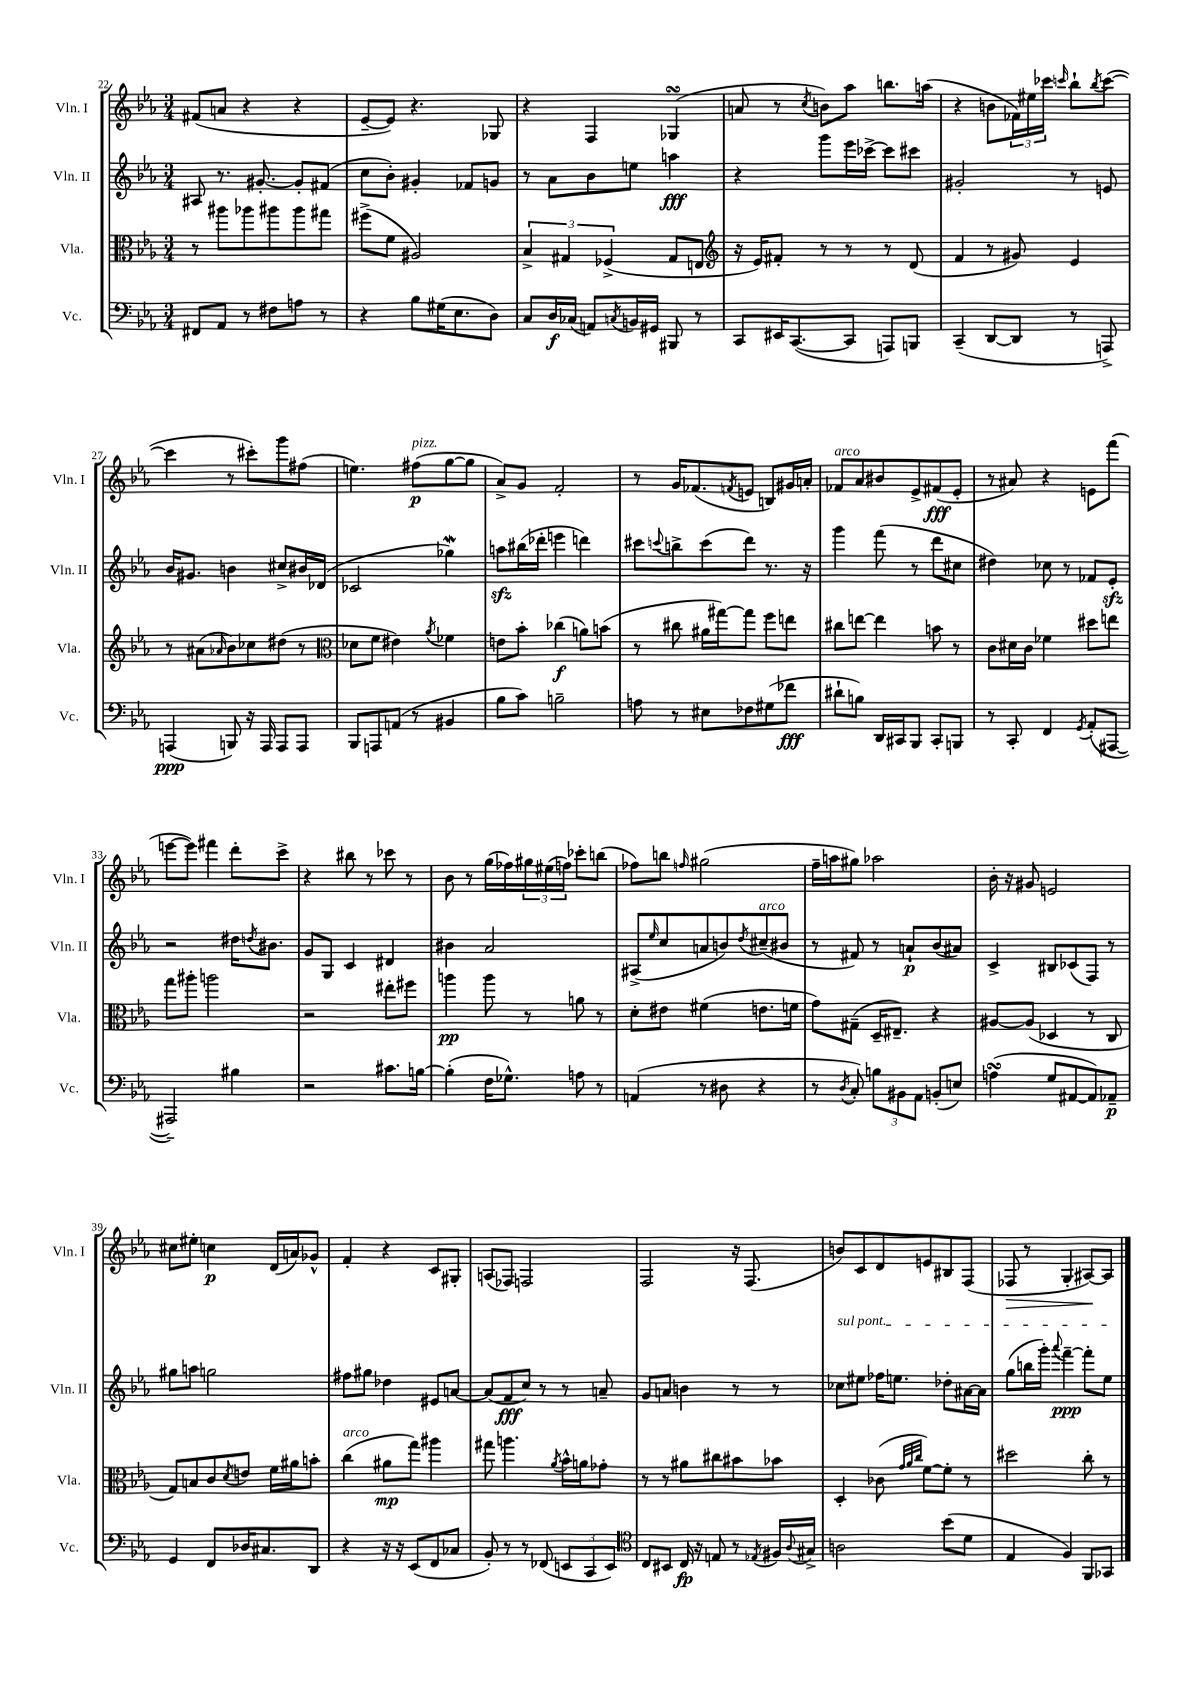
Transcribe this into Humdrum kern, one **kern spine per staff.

**kern	**dynam	**kern	**dynam	**kern	**dynam	**kern	**dynam
*part4	*part4	*part3	*part3	*part2	*part2	*part1	*part1
*staff4	*staff4	*staff3	*staff3	*staff2	*staff2	*staff1	*staff1
*I"Vc.	*	*I"Vla.	*	*I"Vln. II	*	*I"Vln. I	*
*I'Vc.	*	*I'Vla.	*	*I'Vln. II	*	*I'Vln. I	*
*clefF4	*	*clefC3	*	*clefG2	*	*clefG2	*
*k[b-e-a-]	*	*k[b-e-a-]	*	*k[b-e-a-]	*	*k[b-e-a-]	*
*M3/4	*	*M3/4	*	*M3/4	*	*M3/4	*
=22	=22	=22	=22	=22	=22	=22	=22
8FF#X/L	.	8r	.	8A#X/	.	(8f#X/L	.
8AA-/J	.	8aa#X\L	.	8.r	.	8an/J	.
8r	.	8aa-X\	.	.	.	4r	.
.	.	.	.	[8.g#X'/	.	.	.
8F#X\L	.	8aa#X\	.	.	.	.	.
8An\J	.	8aa#\	.	8g#'/L]	.	4r	.
8r	.	8gg#X\J	.	(8f#X/J	.	.	.
=23	=23	=23	=23	=23	=23	=23	=23
4r	.	(8ff#X^\L	.	8cc\L	.	[8e-~/L	.
.	.	8f\J	.	8b-'\J)	.	8e-/J])	.
8B-\L	.	2A#X/)	.	4g#X'/	.	4.r	.
(16G#X\K	.	.	.	.	.	.	.
8.E-\	.	.	.	.	.	.	.
.	.	.	.	8f-X/L	.	.	.
8D\J)	.	.	.	8gn/J	.	8G-X/	.
=24	=24	=24	=24	=24	=24	=24	=24
8C/L	.	6B-^/	.	8r	.	4r	.
16D/L	f	.	.	8a-\L	.	.	.
.	.	6G#X/	.	.	.	.	.
(16C-X/JJ	.	.	.	.	.	.	.
8AAn/L)	.	.	.	8b-\	.	4F/	.
.	.	(6F-X^/	.	.	.	.	.
8qCn/	.	.	.	.	.	.	.
16BBn/L	.	.	.	8een\J	.	.	.
16GG#X/JJ	.	.	.	.	.	.	.
8BBB#X/	.	8G#/L	.	4aan\	fff	(4G-XsSSs/	.
8r	.	8En/J	.	.	.	.	.
=25	=25	=25	=25	=25	=25	=25	=25
*	*	*clefG2	*	*	*	*	*
8CC/L	.	16r	.	4r	.	8an/	.
.	.	16e-/KL)	.	.	.	.	.
16EE#X/K	.	8f#X'/J	.	.	.	8r	.
([8.CC/	.	.	.	.	.	.	.
.	.	.	.	.	.	8qcc/	.
.	.	8r	.	8ggg\L	.	8bn\L)	.
8CC/J]	.	8r	.	16eee-\L	.	8aa-\J	.
.	.	.	.	[16ccc-X^\JJ	.	.	.
8AAAn/L)	.	8r	.	8ccc-\L]	.	8.bbn\L	.
8BBBn/J	.	(8d/	.	8ccc#X\J	.	.	.
.	.	.	.	.	.	(16aan\Jk	.
=26	=26	=26	=26	=26	=26	=26	=26
(4CC~/	.	4f/	.	2g#X'/	.	4r	.
[8DD/L	.	8r	.	.	.	8bn\L	.
8DD/J]	.	8g#X/)	.	.	.	24f-X\L)	.
.	.	.	.	.	.	24ee#X\	.
.	.	.	.	.	.	24ccc-X\JJ	.
.	.	.	.	.	.	16qqcccn/	.
8r	.	4e-/	.	8r	.	8bb-`\L	.
.	.	.	.	.	.	8qbb-/	.
8AAAn^/)	.	.	.	8en/	.	([8ccc\J	.
!!LO:LB:g=z
=27	=27	=27	=27	=27	=27	=27	=27
(4AAAn/	ppp	8r	.	16b-/KL	.	4ccc\]	.
.	.	.	.	8.g#X/J	.	.	.
.	.	(8a#X\L	.	.	.	.	.
.	.	16qqa-X/	.	.	.	.	.
8BBBn/)	.	8b-\)	.	4bn\	.	8r	.
16r	.	8cc-X\	.	.	.	8ccc#X'\L)	.
16AAA/	.	.	.	.	.	.	.
8AAA/L	.	(8dd#X\J	.	8cc#X^/L	.	8ggg\	.
8AAA/J	.	8r	.	16b#X/L	.	(8ff#X\J	.
.	.	.	.	(16d-X/JJ	.	.	.
=28	=28	=28	=28	=28	=28	=28	=28
*	*	*clefC3	*	*	*	*	*
8BBB-/L	.	8d-X\L	.	2c-X/	.	4.een\)	.
8AAAn/	.	8f\J	.	.	.	.	.
(8AAn/J	.	4e#X\)	.	.	.	.	.
!	!	!	!	!	!	!LO:TX:a:i:t=pizz.	!
8r	.	.	.	.	.	(8ff#X\L	p
.	.	8qa-/	.	.	.	.	.
4BB#X/	.	4f-X\	.	4gg-Xw\)	.	[8gg\	.
.	.	.	.	.	.	8gg\J]	.
=29	=29	=29	=29	=29	=29	=29	=29
8B-\L	.	8en\L	.	8aanzz\L	.	8a-^/L)	.
8c\J)	.	8b-'\J	.	(16bb#X\L	.	8g/J	.
.	.	.	.	16ddd-X'\JJ	.	.	.
2Bn~\	.	(4cc-X\	f	4eeen\	.	2f'/	.
.	.	8an\L)	.	4dddn\)	.	.	.
.	.	(8bn\J	.	.	.	.	.
=30	=30	=30	=30	=30	=30	=30	=30
8An\	.	8r	.	8ccc#X\L	.	8r	.
.	.	.	.	8qqcccn/	.	.	.
8r	.	8cc#X\	.	8bbn^\	.	16g/KL	.
.	.	.	.	.	.	(8.f-X/	.
8E#X\L	.	16a#X\LL	.	(8ccc\	.	.	.
.	.	[16gg#X\J)	.	.	.	.	.
.	.	.	.	.	.	8qfn/	.
8F-X\	.	8gg#\J]	.	8ddd\J)	.	8en/J	.
(8G#X\	.	8ff\L	.	8.r	.	8Bn/L)	.
8f-X\J	fff	8een\J	.	.	.	16g#X/L	.
.	.	.	.	16r	.	16an'/JJ	.
=31	=31	=31	=31	=31	=31	=31	=31
!	!	!	!	!	!	!LO:TX:a:i:t=arco	!
8d#X`\L	.	8cc#X\L	.	4ggg\	.	8f-X/L	.
8Bn\J)	.	[8een\J	.	.	.	8a-/	.
16DD/LL	.	4ee\]	.	(8fff\	.	8b#X/	.
16CC#X/J	.	.	.	.	.	.	.
8BBB-/J	.	.	.	8r	.	8e-^/	.
8CC#'/L	.	8bn\	.	8ddd\L	.	(8f#X/	fff
8BBBn/J	.	8r	.	8cc#X\J	.	8e-'/J	.
=32	=32	=32	=32	=32	=32	=32	=32
8r	.	8c\L	.	4dd#X\)	.	8r	.
8CC'/	.	16d#X\L	.	.	.	8a#X/)	.
.	.	16c\JJ	.	.	.	.	.
4FF/	.	4f-X\	.	8cc-X\	.	4r	.
.	.	.	.	8r	.	.	.
8qGG/	.	.	.	.	.	.	.
(8AA-'/L	.	8dd#X\L	.	8f-X/L	.	8en\L	.
[8AAA#X/J	.	8een\J	.	8e-zz'/J	.	(8fff\J	.
!!LO:LB:g=z
=33	=33	=33	=33	=33	=33	=33	=33
2AAA#X~/])	.	8gg\L	.	2r	.	[8eeen\L	.
.	.	8aa#X'\J	.	.	.	8eee\J])	.
.	.	2aan\	.	.	.	4fff#X\	.
4B#X\	.	.	.	16dd#X\KL	.	8ddd'\L	.
.	.	.	.	8qddn/	.	.	.
.	.	.	.	8.b#X\J	.	.	.
.	.	.	.	.	.	8ccc^\J	.
=34	=34	=34	=34	=34	=34	=34	=34
2r	.	2r	.	8g/L	.	4r	.
.	.	.	.	8G/J	.	.	.
.	.	.	.	4c/	.	8bb#X\	.
.	.	.	.	.	.	8r	.
8.c#X\L	.	8ee#X'\L	.	4d#X/	.	8ccc-X\	.
.	.	8ff#X\J	.	.	.	8r	.
[16Bn\Jk	.	.	.	.	.	.	.
=35	=35	=35	=35	=35	=35	=35	=35
(4B'\]	.	4aan\	pp	4b#X\	.	8b-\	.
.	.	.	.	.	.	8r	.
16F\KL	.	8aa\	.	2a-/	.	(16gg\LL	.
8.G-X^^\J)	.	.	.	.	.	16ff-X\)	.
.	.	8r	.	.	.	24gg#X\	.
.	.	.	.	.	.	(24ee#X\	.
.	.	.	.	.	.	24ffn\JJ)	.
8An\	.	8an\	.	.	.	8ccc-X'\L	.
8r	.	8r	.	.	.	(8bbn\J	.
=36	=36	=36	=36	=36	=36	=36	=36
(4AAn/	.	8d'\L	.	(8A#X^/L	.	8ff-X\L)	.
.	.	.	.	16qqee-/	.	.	.
.	.	8e#X\J	.	8cc/	.	8bbn\J	.
.	.	.	.	.	.	16qqffn/	.
8r	.	(4f#X\	.	8an/	.	(2gg#X\	.
8D#X\	.	.	.	8bn/)	.	.	.
.	.	.	.	8qdd/	.	.	.
!	!	!	!	!LO:TX:a:i:t=arco	!	!	!
4r	.	8.en\L	.	(8cc#X~/	.	.	.
.	.	.	.	8b#X/J	.	.	.
.	.	16fn\Jk	.	.	.	.	.
=37	=37	=37	=37	=37	=37	=37	=37
8r	.	8g\L)	.	8r	.	16ff~\LL	.
.	.	.	.	.	.	16aan\J	.
8qD/	.	.	.	.	.	.	.
8C'/)	.	(8G#X~\J	.	8f#X/)	.	8gg#X\J)	.
12Bn\L	.	16D~/KL	.	8r	.	2aa-X\	.
.	.	8.E#X~/J)	.	.	.	.	.
12BB#X\	.	.	.	.	.	.	.
.	.	.	.	8an`/L	p	.	.
12AA-\J	.	.	.	.	.	.	.
(8BBn'/L	.	4r	.	(8b-/	.	.	.
8En/J)	.	.	.	8a#X/J)	.	.	.
=38	=38	=38	=38	=38	=38	=38	=38
(4AnsSsS\	.	[8A#X/L	.	4c^/	.	16b-'\	.
.	.	.	.	.	.	16r	.
.	.	(8A#/J]	.	.	.	8g#X/	.
8G/L	.	4D-X/	.	8B#X/L	.	2en/	.
[8AA#X/	.	.	.	(8c-X/	.	.	.
8AA#/])	.	8r	.	8F/J)	.	.	.
8AA-X~/J	p	8C/	.	8r	.	.	.
!!LO:LB:g=z
=39	=39	=39	=39	=39	=39	=39	=39
4GG/	.	8G/L)	.	8gg#X\L	.	8cc#X\L	.
.	.	8Bn/	.	8aan\J	.	8ee#X'\J	.
8FF/L	.	8c/	.	2ggn\	.	4ccn\	p
.	.	8qd/	.	.	.	.	.
16D-X/K	.	8en/J	.	.	.	.	.
8.C#X/	.	.	.	.	.	.	.
.	.	16f\LL	.	.	.	(16d/LL	.
.	.	16a#X\J	.	.	.	16an/J)	.
8DD/J	.	8bn'\J	.	.	.	8g-X^^/J	.
=40	=40	=40	=40	=40	=40	=40	=40
!	!	!LO:TX:a:i:t=arco	!	!	!	!	!
4r	.	(4cc\	.	8ff#X\L	.	4f'/	.
.	.	.	.	8gg#X\J	.	.	.
16r	.	8a#X\L	mp	4dd-X\	.	4r	.
16r	.	.	.	.	.	.	.
(8EE-/L	.	8gg\J)	.	.	.	.	.
8FF/	.	4aa#X\	.	8e#X/L	.	8c/L	.
8C-X/J	.	.	.	[8an/J	.	8G#X'/J	.
=41	=41	=41	=41	=41	=41	=41	=41
8BB-'/)	.	8gg#X\	.	(8a/L]	.	(8An/L	.
8r	.	4.aan\	.	8f/	fff	8F-X/J)	.
8r	.	.	.	8cc/J)	.	2Fn/	.
(8FF-X/	.	.	.	8r	.	.	.
.	.	8qa-/	.	.	.	.	.
12EEn/L	.	16b-^^\LL	.	8r	.	.	.
.	.	16an\J	.	.	.	.	.
12CC/	.	.	.	.	.	.	.
.	.	8g-X'\J	.	8an~/	.	.	.
12EE/J)	.	.	.	.	.	.	.
=42	=42	=42	=42	=42	=42	=42	=42
*clefC4	*	*	*	*	*	*	*
8C/L	.	8r	.	8g/L	.	2F/	.
8BB#X/J	.	8r	.	8an/J	.	.	.
16C/	fp	8a#X\L	.	4bn\	.	.	.
16r	.	.	.	.	.	.	.
8En/	.	8cc#X\	.	.	.	.	.
8r	.	8b#X\	.	8r	.	16r	.
.	.	.	.	.	.	(8.F/	.
8qE-X/	.	.	.	.	.	.	.
16F#X/LL	.	8b-X\J	.	8r	.	.	.
8qqA-/	.	.	.	.	.	.	.
16G#X^/JJ	.	.	.	.	.	.	.
=43	=43	=43	=43	=43	=43	=43	=43
!	!	!	!	!LO:TX:a:i:t=sul pont.	!	!	!
2An\	.	4D'/	.	8cc-X\L	.	8bn/L)	.
.	.	.	.	8ee#X\J	.	8c/	.
.	.	(8c-X\	.	16ff-X\KL	.	8d/	.
.	.	.	.	8.een\J	.	.	.
.	.	32qqg/LLL	.	.	.	.	.
.	.	32qqa-/	.	.	.	.	.
.	.	32qqcc/JJJ	.	.	.	.	.
.	.	[8f\L)	.	.	.	8en/	.
(8b-\L	.	8f'\J]	.	8dd-X'\L	.	8B#X/	.
8d\J	.	8r	.	[16a#X\L	.	(8F/J	.
.	.	.	.	16a#\JJ]	.	.	.
=44	=44	=44	=44	=44	=44	=44	=44
!	!	!	!	!	!	!	!LO:HP:b
4E-/	.	2dd#X\	.	(8gg\L	.	8F-X/	>
.	.	.	.	16bbn\L	.	8r	.
.	.	.	.	16ggg'\JJ)	.	.	.
.	.	.	.	8qqaaa-/	.	.	.
4F/)	.	.	.	[4fff~\	ppp	4G'/	.
8FF/L	.	8cc'\	.	8fff'\L]	.	[8A#X/L)	.
8GG-X/J	.	8r	.	8ee-\J	.	8A#/J]	]
==	==	==	==	==	==	==	==
*-	*-	*-	*-	*-	*-	*-	*-
